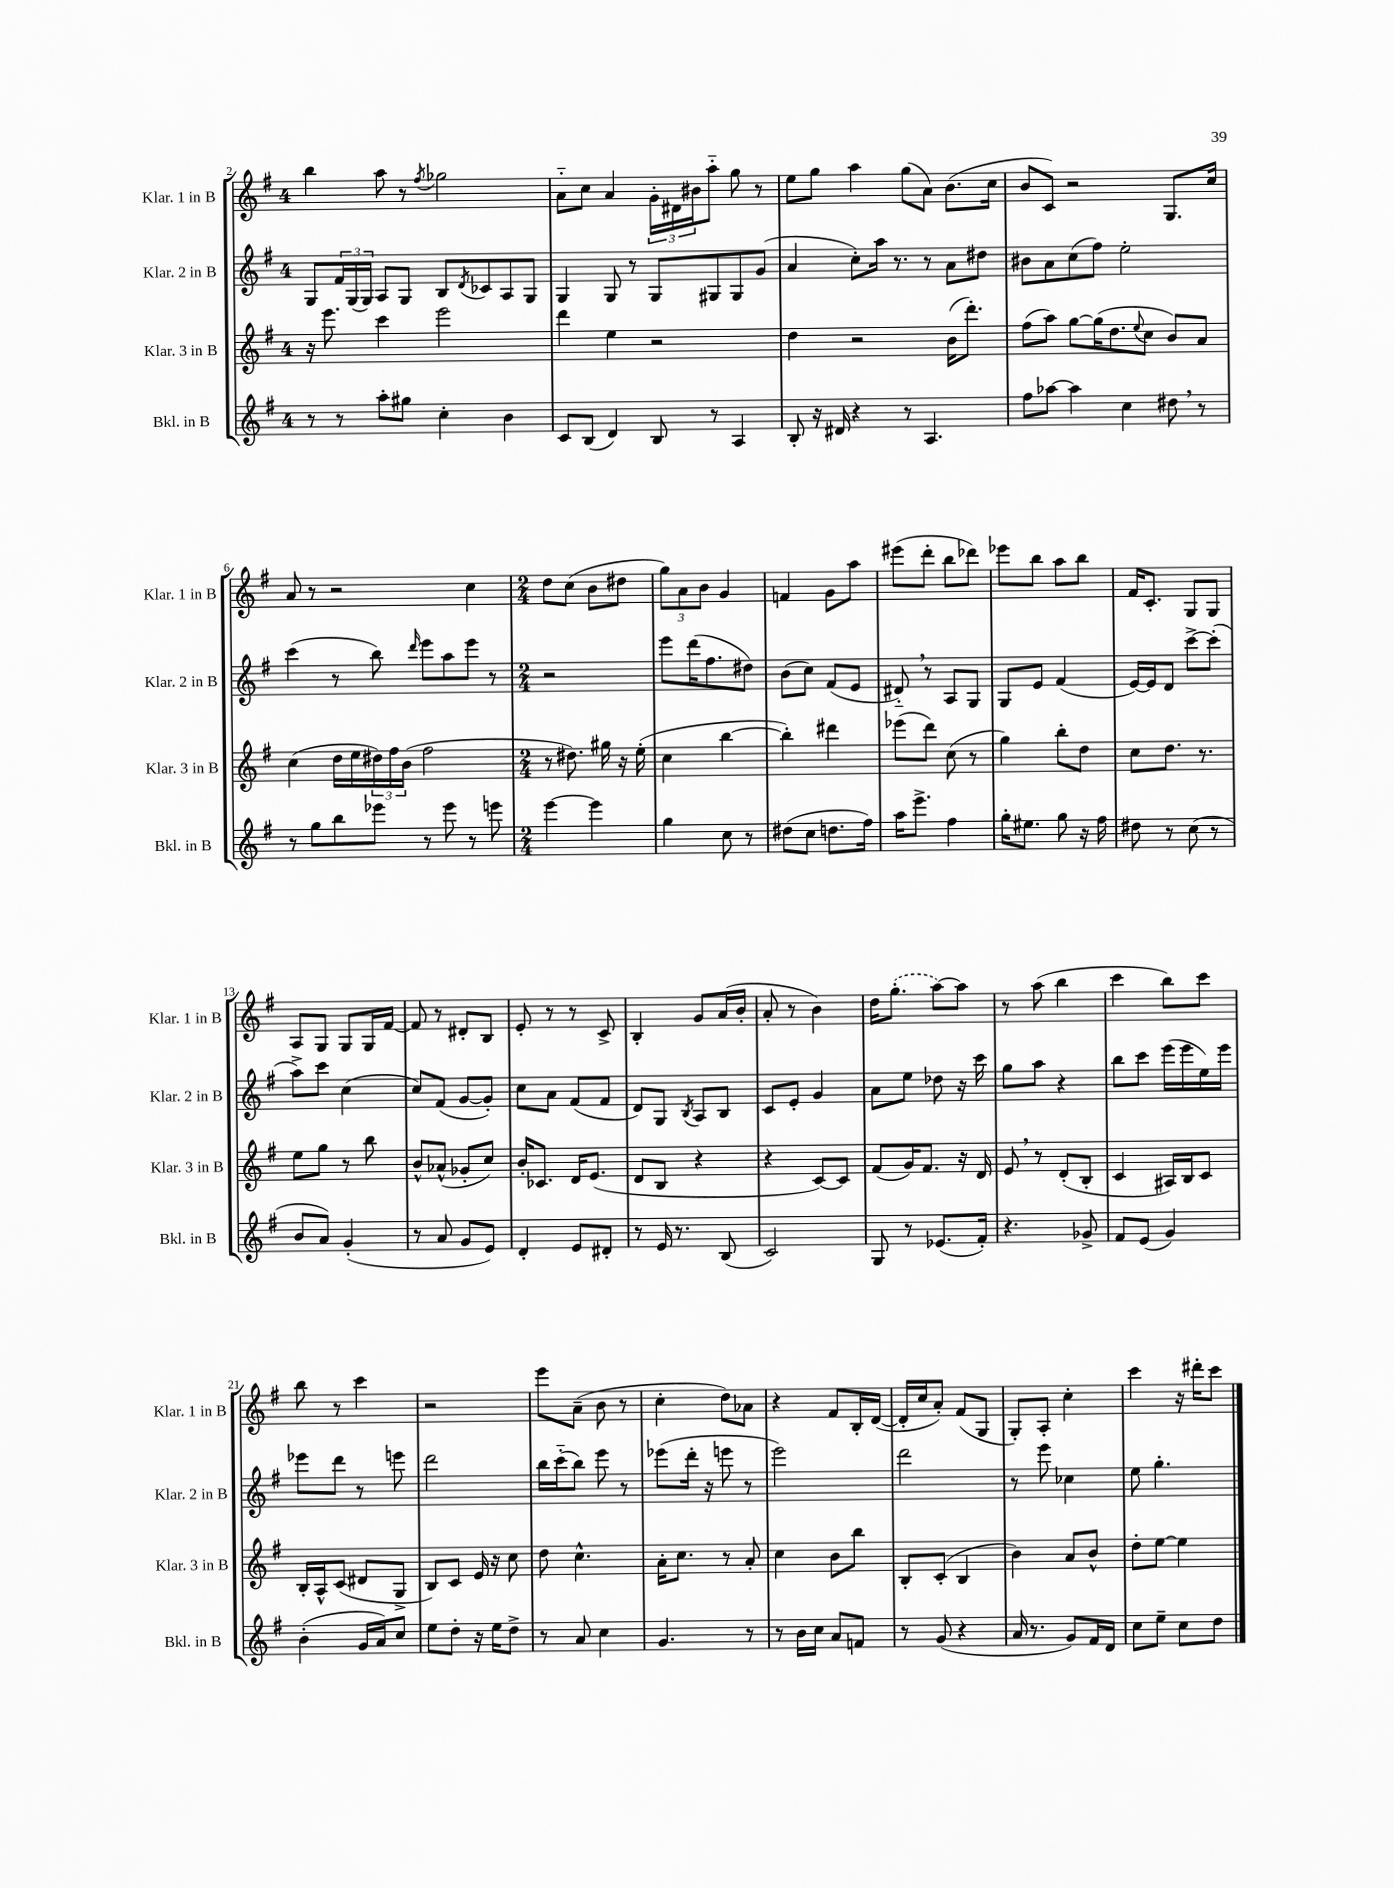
<<
\new StaffGroup <<
\new Staff = "s0" \with { instrumentName = "Klar. 1 in B" shortInstrumentName = "Klar. 1 in B" } {
    \clef treble \key g \major \once \override Staff.TimeSignature.style = #'single-digit \time 4/4
    b''4 a''8 r8 \acciaccatura { fis''8 } ges''2 |
    a'8-_ c''8 a'4 \tuplet 3/2 { g'16-. dis'16 bis'16 } a''8-_ g''8 r8 |
    e''8 g''8 a''4 g''8( a'8) b'8.( c''16 |
    b'8 c'8) r2 g8. c''16 |
    a'8 r8 r2 c''4 |
    \numericTimeSignature \time 2/4 d''8 c''8( b'8 dis''8 |
    \tuplet 3/2 { g''8) a'8 b'8 } g'4 |
    f'4 g'8 a''8 |
    eis'''8( d'''8-. b''8 des'''8) |
    ees'''8 b''8 a''8 b''8 |
    fis'16 c'8.-. g8 g8 |
    a8 g8 g8 g16 fis'16~ |
    fis'8 r8 dis'8-. b8 |
    e'8-. r8 r8 c'8-> |
    b4-. g'8 a'16( b'16-. |
    a'8-. r8 b'4) |
    d''16 \once \slurDashed g''8.-.( a''8~) a''8 |
    r8 a''8( b''4 |
    c'''4 b''8) c'''8 |
    b''8 r8 c'''4 |
    r2 |
    e'''8 a'8--( b'8 r8 |
    c''4-. d''8) aes'8 |
    r4 fis'8 b16-. d'16~( |
    d'16-. c''16 a'8-.) fis'8( g8 |
    g8-.) a8-. c''4-. |
    c'''4 r16 dis'''16-. c'''8 \bar "|." |
}
\new Staff = "s1" \with { instrumentName = "Klar. 2 in B" shortInstrumentName = "Klar. 2 in B" } {
    \clef treble \key g \major \once \override Staff.TimeSignature.style = #'single-digit \time 4/4
    g8 \tuplet 3/2 { fis'16 g16( g16) } a8 g8 b8 \acciaccatura { d'8 } ces'8 a8 g8 |
    g4 g8 r8 g8 gis8 gis8 g'8( |
    a'4 c''8-.) a''16 r8. r8 a'8 dis''8 |
    bis'8 a'8 c''8( fis''8) e''2-. |
    c'''4( r8 b''8) \grace { d'''16 } e'''8 a''8 e'''8 r8 |
    \numericTimeSignature \time 2/4 r2 |
    e'''8 d'''16( fis''8. dis''8) |
    b'8( c''8) fis'8( e'8 |
    dis'8-_) \breathe r8 a8 g8 |
    g8 e'8 fis'4( |
    e'16~) e'16 d'8 c'''8~-> c'''8-.( |
    a''8->) c'''8 c''4( |
    c''8) fis'8( g'8~ g'8-.) |
    c''8 a'8 fis'8( fis'8 |
    d'8) g8 \acciaccatura { b8 } a8 b8 |
    c'8 e'8-. g'4 |
    a'8 e''8 des''8 r16 c'''16 |
    g''8 a''8 r4 |
    b''8 c'''8 e'''16( e'''16 e''16) e'''16 |
    ees'''8 d'''8 r8 e'''8 |
    d'''2 |
    b''16 c'''16-_( b''8) e'''8 r8 |
    ees'''8( d'''16-. r16 e'''8 r8 |
    e'''2) |
    d'''2 |
    r8 e'''8 ces''4 |
    e''8 g''4.-. \bar "|." |
}
\new Staff = "s2" \with { instrumentName = "Klar. 3 in B" shortInstrumentName = "Klar. 3 in B" } {
    \clef treble \key g \major \once \override Staff.TimeSignature.style = #'single-digit \time 4/4
    r16 e'''8. c'''4 e'''2 |
    d'''4 e''4 r2 |
    d''4 r2 b'16( d'''8.-.) |
    fis''8( a''8) g''8~ g''16( d''8. \appoggiatura { e''8 } c''8 b'8) a'8 |
    c''4( d''16 e''16 \tuplet 3/2 { dis''16) fis''16 b'16( } fis''2 |
    \numericTimeSignature \time 2/4 r8 dis''8.) gis''16 r16 e''16-.( |
    c''4 b''4~ |
    b''4-.) dis'''4 |
    ees'''8( d'''8) c''8( r8 |
    g''4) b''8-. d''8 |
    c''8 d''8. r8. |
    e''8 g''8 r8 b''8 |
    b'8-^ aes'8-^( ges'8-. c''8) |
    b'16-. ces'8. d'16 e'8.( |
    d'8 b8 r4 |
    r4 c'8~) c'8 |
    fis'8( g'16) fis'8. r16 d'16 |
    e'8 \breathe r8 d'8-.( b8-. |
    c'4 ais16) b16 c'8 |
    b16-. a16-^ c'8( dis'8 g8-> |
    b8) c'8 e'16 r16 c''8 |
    d''8 c''4.-^ |
    a'16-. c''8. r8 a'8-. |
    c''4 b'8 b''8 |
    b8-. c'8-.( b4 |
    b'4) a'8 b'8-^ |
    d''8-. e''8~ e''4 \bar "|." |
}
\new Staff = "s3" \with { instrumentName = "Bkl. in B" shortInstrumentName = "Bkl. in B" } {
    \clef treble \key g \major \once \override Staff.TimeSignature.style = #'single-digit \time 4/4
    r8 r8 a''8-. gis''8 c''4-. b'4 |
    c'8 b8( d'4) b8 r8 a4 |
    b8-. r16 dis'16 r4 r8 a4. |
    fis''8 aes''8~ aes''4 c''4 dis''8 \breathe r8 |
    r8 g''8 b''8 ees'''8 r8 ees'''8 r8 e'''8 |
    \numericTimeSignature \time 2/4 e'''4~ e'''4 |
    g''4 c''8 r8 |
    dis''8( c''8 d''8. fis''16) |
    a''16 e'''8.-> fis''4 |
    g''16-. eis''8. g''8 r16 fis''16 |
    dis''8 r8 c''8( r8 |
    b'8 a'8) g'4-.( |
    r8 a'8 g'8 e'8) |
    d'4-. e'8 dis'8-. |
    r8 e'16 r8. b8( |
    c'2) |
    g8 r8 ees'8.( fis'16-.) |
    r4. ges'8-> |
    fis'8 e'8( g'4) |
    b'4-.( g'16 a'16) c''8 |
    e''8 d''8-. r16 e''16 d''8-> |
    r8 a'8 c''4 |
    g'4. r8 |
    r8 b'16 c''16 a'8 f'8 |
    r8 g'8( r4 |
    a'16 r8. g'8) fis'16 d'16 |
    c''8 e''8-- c''8 d''8 \bar "|." |
}
>>
>>
\layout { \context { \Score currentBarNumber = #2 } }
